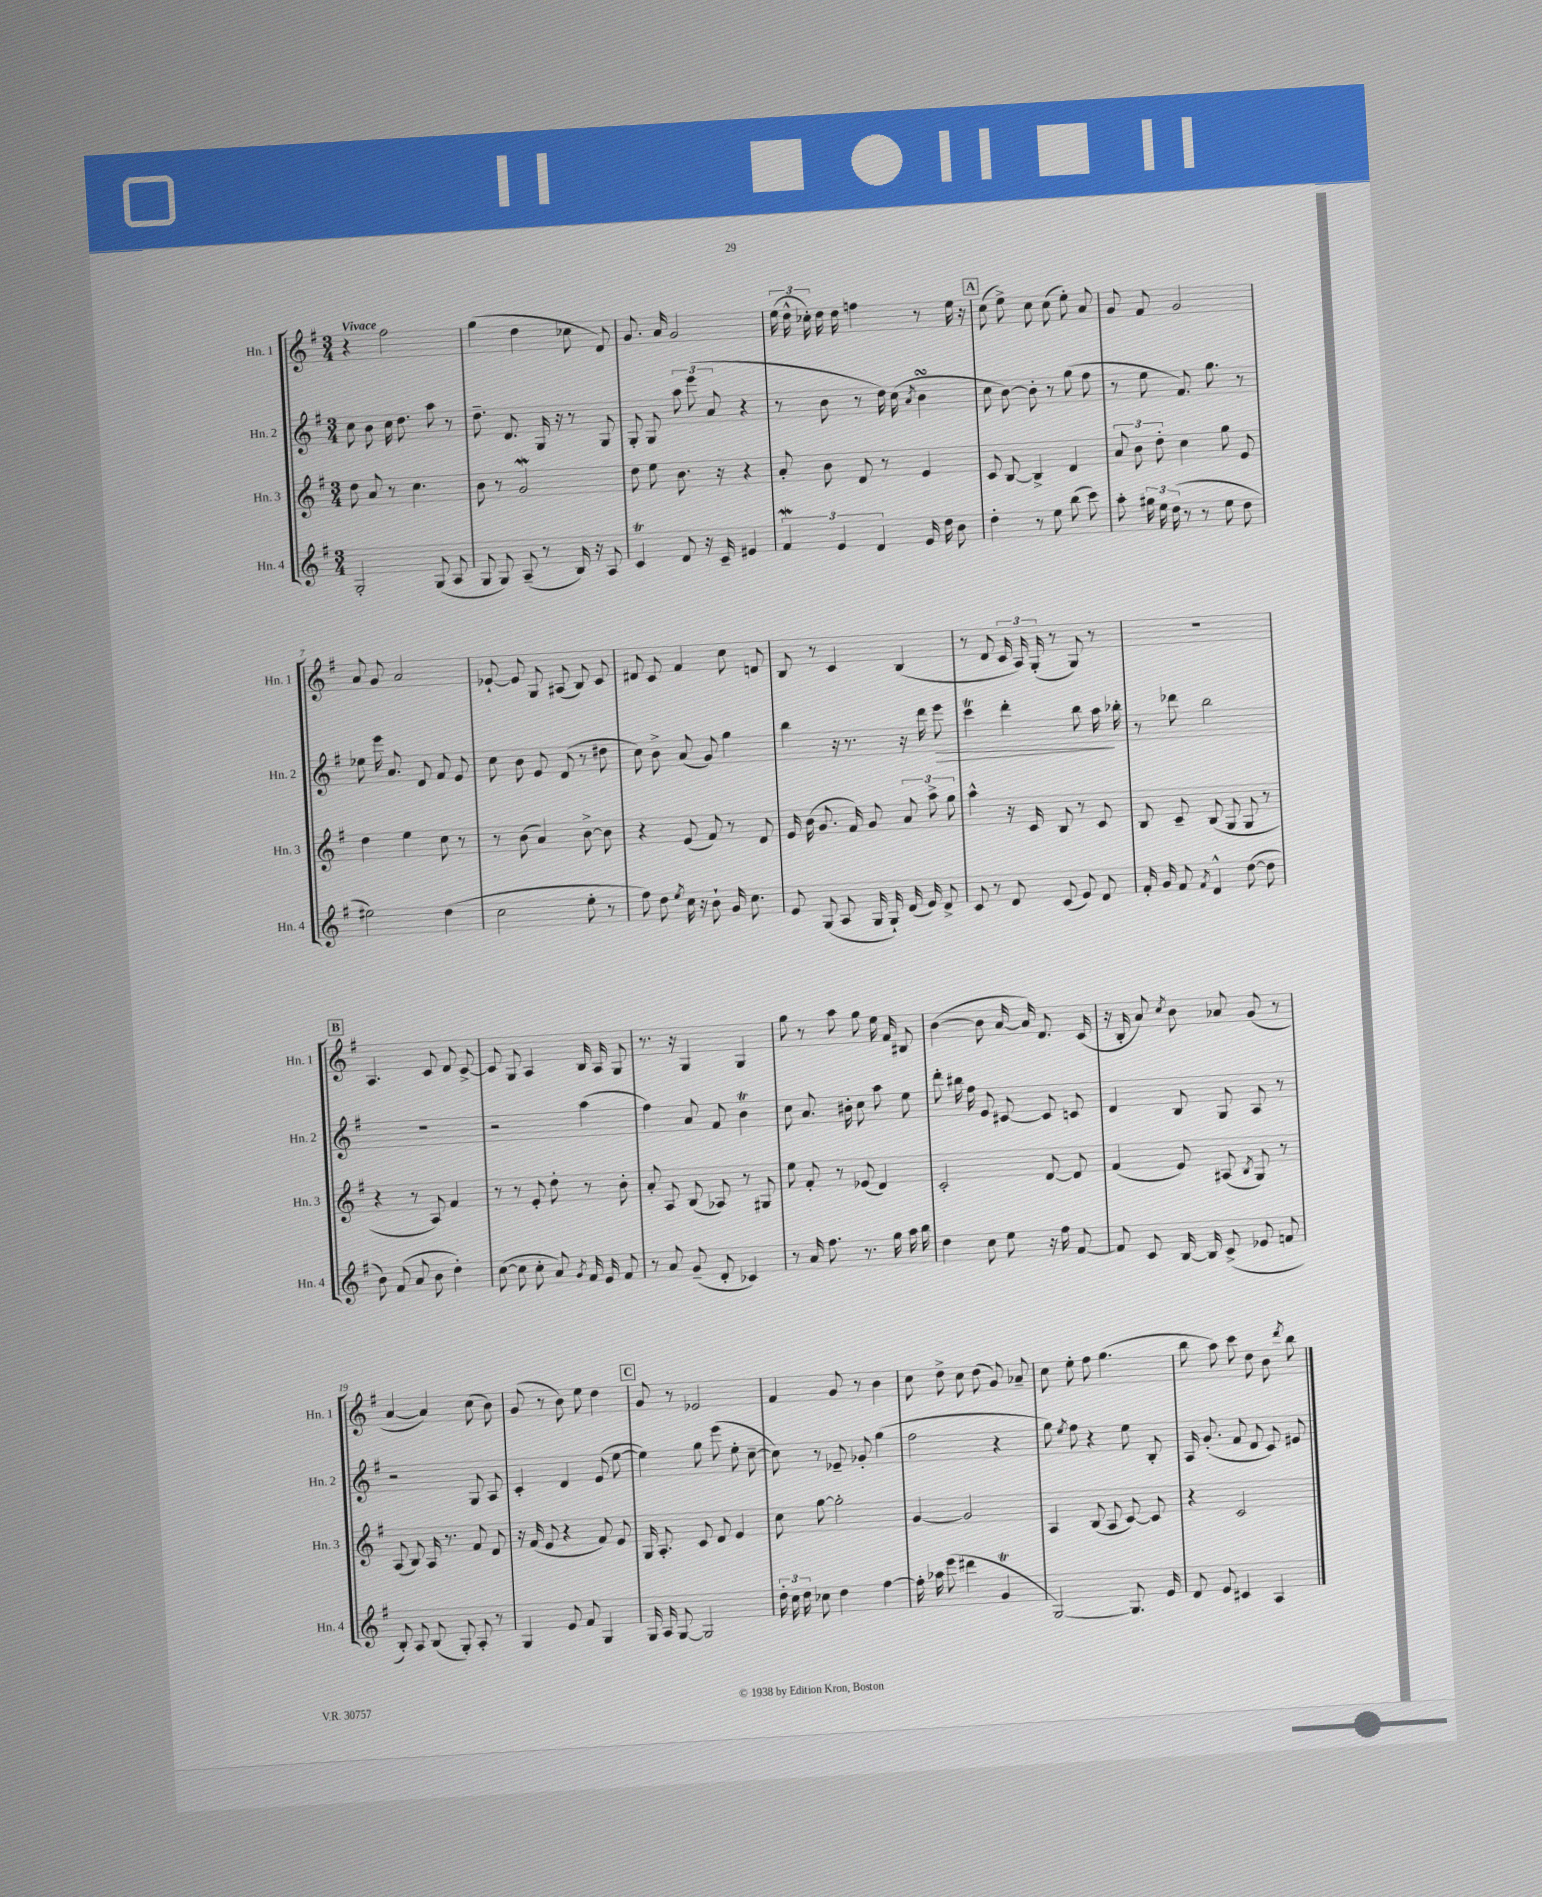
<<
\new StaffGroup <<
\new Staff = "s0" \with { instrumentName = "Hn. 1" shortInstrumentName = "Hn. 1" } {
    \clef treble \key g \major \numericTimeSignature \time 3/4 \tempo "Vivace"
    \autoBeamOff r4 fis''2 |
    g''4( d''4 ces''8 d'8) |
    g'8. a'16 g'2 |
    \tuplet 3/2 { e''16( d''16-^ ces''16-.) } d''16 d''16 f''4 r8 e''16 r16 |
    \mark \markup { \box "A" } c''8( e''8->) c''8 c''8( e''8-.) a'8 |
    g'8 fis'8 g'2 |
    a'8 g'8 a'2 |
    ees'8~-! ees'8 g8 ais8( b8) c'8 |
    dis'8 c'8 fis'4 c''8 d'8 |
    b8 r8 c'4 b4( |
    r8 d'8 \tuplet 3/2 { c'16 a16) g16-.( } r8 g8) r8 |
    R2. |
    \mark \markup { \box "B" } a4. c'8 d'8 c'8~-> |
    c'8 g8 a4 b16 a16 g8 |
    r8. r16 g4 g4 |
    g''8 r8 a''8 g''8 e''16 fis'16 bis8 |
    b'4~( b'8 a'16~ a'16) d'8. c'16( |
    r16 b16-. a'8) \acciaccatura { c''8 } b'8 aes'8 g'8( r8 |
    a'4~ a'4) c''8( b'8) |
    g'8( r8 b'8) e''8 d''4 |
    \mark \markup { \box "C" } g'8 r8 ees'2 |
    fis'4 g'8 r8 b'4 |
    c''8 d''8-> c''8 d''8( g'8) aes'8-- |
    c''8 e''8-. fis''8 g''4.( |
    b''8 a''8) c'''8 d''8 b'8 \acciaccatura { d'''8 } b''8 \bar "|." |
}
\new Staff = "s1" \with { instrumentName = "Hn. 2" shortInstrumentName = "Hn. 2" } {
    \clef treble \key g \major \numericTimeSignature \time 3/4
    \autoBeamOff c''8 b'8 c''16 d''8. a''8 r8 |
    d''8.-- d'8. g16 r16 r8 g8 |
    g8-. g8 \tuplet 3/2 { a''8 e'''8( a'8 } r4 |
    r8 b'8 r8 d''16) c''16( \acciaccatura { a'8 } b'4\turn |
    \mark \markup { \box "A" } c''8 b'8~) b'8-. r8 g''8( fis''8 |
    r8 e''8 fis'8.) g''8. r8 |
    ees''8 e'''16 a'8. d'8 fis'8 e'8 |
    c''8 b'8 e'8 d'8( r8 dis''8 |
    c''8) b'8-> a'8( g'8) g''4 |
    b''4 r16 r8. r16 d'''16 e'''8\> |
    c'''4\trill d'''4-. b''8 a''16\! bes''16-. |
    r8 des'''8 b''2 |
    \mark \markup { \box "B" } R2. |
    r2 a''4( |
    fis''4) a'8 fis'8 b'4\trill |
    c''8 a'8. bis'16-. c''8 a''8 e''8 |
    d'''8-. bis''16 fis''16 e'8 cis'8~ cis'8 c'8 |
    d'4 b8 g8 a8 r8 |
    r2 g8 a8 |
    c'4-. d'4 e'8( e''8~ |
    \mark \markup { \box "C" } e''4) g''8 e'''8( e''8-. c''8~-- |
    c''8) r8 ees'8-- ges'8-. g''4( |
    fis''2 r4 |
    g''8) \acciaccatura { e''8 } fis''8 r4 e''8 b8-. |
    a16 g'8.-.( fis'8 d'8 c'8) eis'8 \bar "|." |
}
\new Staff = "s2" \with { instrumentName = "Hn. 3" shortInstrumentName = "Hn. 3" } {
    \clef treble \key g \major \numericTimeSignature \time 3/4
    \autoBeamOff d''8 a'8 r8 c''4. |
    b'8 r8 g'2\mordent |
    d''8 e''8 b'8. r16 r4 |
    a'8-. b'8 d'8 r8 e'4 |
    \mark \markup { \box "A" } c'8 b8~ b4-> d'4 |
    \tuplet 3/2 { a'8 b'8 d''8-. } c''4 g''8 e'8 |
    d''4 e''4 c''8 r8 |
    r8 b'8( a'4) b'8~-> b'8 |
    r4 e'8( fis'8) r8 d'8 |
    e'16 b'16( g'8. fis'16) g'8 \tuplet 3/2 { a'8 a''8-> g''8 } |
    a''4-^ r16 c'16 b8 r8 c'8 |
    b8 c'8-- b8( g8 g8 r8 |
    \mark \markup { \box "B" } r4 r8 a8) fis'4 |
    r8 r8 e'8-. d''8-. r8 b'8-. |
    a'8-. a8 b8( aes8) r8 gis8 |
    e''8 fis'8-. r8 ees'8( d'4) |
    c'2-. d'8~ d'8 |
    fis'4( e'8) ais8( \acciaccatura { b8 } g8) r8 |
    a8( b8) a16 r8. fis'8 d'8 |
    r16 fis'16( e'8 r4 fis'8) e'8 |
    \mark \markup { \box "C" } g16 a8.-. c'8 d'8 e'4 |
    c''8 g''8~ g''2-. |
    g'4~ g'2 |
    a4 b8( a8 c'8~) c'8 |
    r4 c'2 \bar "|." |
}
\new Staff = "s3" \with { instrumentName = "Hn. 4" shortInstrumentName = "Hn. 4" } {
    \clef treble \key g \major \numericTimeSignature \time 3/4
    \autoBeamOff g2-. g8( a8 |
    g8 g8) a8--( r8 b16) r16 a8 |
    c'4\trill d'8 r16 c'16-- eis'4 |
    \tuplet 3/2 { fis'4\mordent e'4 d'4 } e'16 d''16 b'8 |
    \mark \markup { \box "A" } d''4-. r8 e''8 b''8( c'''8) |
    a''8-. \tuplet 3/2 { gis''16 e''16 d''16( } r8 r8 e''8 d''8 |
    eis''2) d''4( |
    c''2 e''8-. r8 |
    fis''8) d''8 \acciaccatura { e''8 } c''16 r16 b'8-! g'16 c''8. |
    e'8 g8( a8 g16 g16-!) d'16( e'16) d'8-> |
    c'8 r8 d'8 c'8( e'8) d'8 |
    fis'16-. g'16 fis'8 \acciaccatura { fis'8 } d'4-^ d''8~( d''8 |
    \mark \markup { \box "B" } b'8) fis'8( a'8 b'8 d''4-.) |
    c''8~( c''8 c''8-. a'8) \acciaccatura { g'8 } fis'16 e'16 fis'8 |
    r8 a'8 g'8--( d'8-. ces'4) |
    r8 a'16 fis''8. r8. g''16 a''16 b''16 |
    d''4 c''8 e''8 r16 fis''16 fis'8~ |
    fis'8 c'8 b16~ b16 c'8->( ees'8 f'8 |
    b8-.) a8 b8( g8-.) a8-. r8 |
    g4 e'8 fis'8 g4 |
    \mark \markup { \box "C" } g16 a16 g8~ g2 |
    \tuplet 3/2 { d''16-. c''16 d''16 } ces''8 d''4 fis''4~ |
    fis''16-. aes''16 e'''8( dis'''4 g'4\trill |
    g2~) g8. e'16 |
    d'8 e'8 cis'4 a4 \bar "|." |
}
>>
>>
